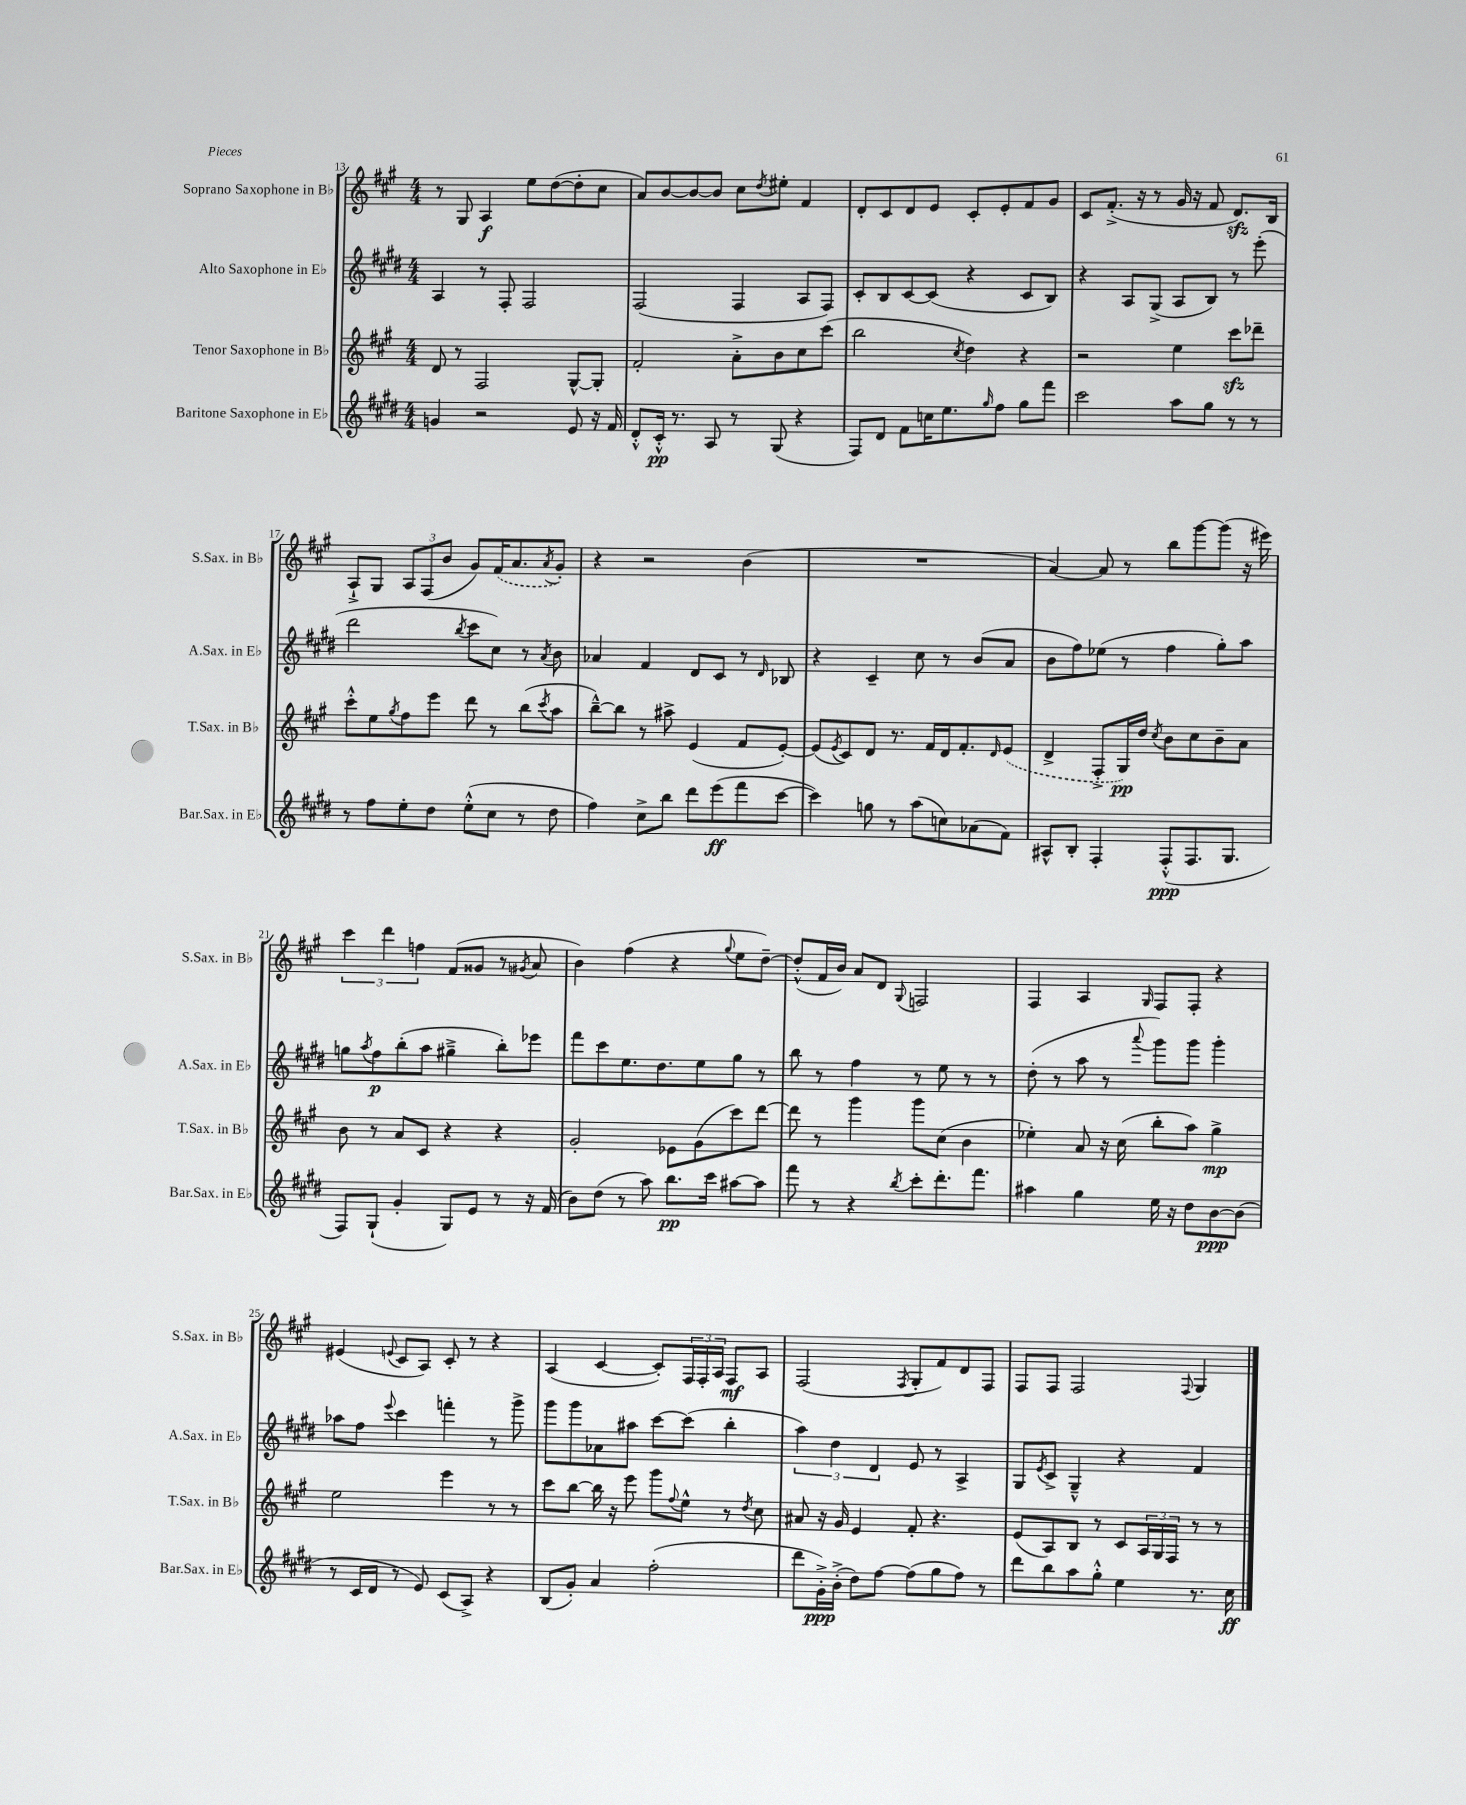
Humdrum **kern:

**kern	**dynam	**kern	**dynam	**kern	**dynam	**kern	**dynam
*part4	*part4	*part3	*part3	*part2	*part2	*part1	*part1
*staff4	*staff4	*staff3	*staff3	*staff2	*staff2	*staff1	*staff1
*I"Baritone Saxophone in E♭	*	*I"Tenor Saxophone in B♭	*	*I"Alto Saxophone in E♭	*	*I"Soprano Saxophone in B♭	*
*I'Bar.Sax. in E♭	*	*I'T.Sax. in B♭	*	*I'A.Sax. in E♭	*	*I'S.Sax. in B♭	*
*clefG2	*	*clefG2	*	*clefG2	*	*clefG2	*
*k[f#c#g#d#]	*	*k[f#c#g#]	*	*k[f#c#g#d#]	*	*k[f#c#g#]	*
*M4/4	*	*M4/4	*	*M4/4	*	*M4/4	*
=13	=13	=13	=13	=13	=13	=13	=13
4gn/	.	8d/	.	4A/	.	8r	.
.	.	8r	.	.	.	8G#/	.
2r	.	2F#/	.	8r	.	4A/	f
.	.	.	.	8F#'/	.	.	.
.	.	.	.	2F#/	.	8ee\L	.
.	.	.	.	.	.	([8dd\	.
8e/	.	[8G#^^/L	.	.	.	8dd'\]	.
16r	.	8G#'/J]	.	.	.	8cc#\J	.
16f#/	.	.	.	.	.	.	.
=14	=14	=14	=14	=14	=14	=14	=14
8d#'^^/L	.	2f#'/	.	(2F#/	.	8a/L)	.
16c#'^^/Jk	pp	.	.	.	.	[8b/	.
8.r	.	.	.	.	.	.	.
.	.	.	.	.	.	8b/_	.
8A/	.	.	.	.	.	8b/J]	.
8r	.	8a'^\L	.	4F#/	.	8cc#\L	.
.	.	.	.	.	.	8qdd/	.
(8G#/	.	8b\	.	.	.	8ee#X'\J	.
4r	.	8cc#\	.	8A/L	.	4f#/	.
.	.	(8ccc#\J	.	8F#/J)	.	.	.
=15	=15	=15	=15	=15	=15	=15	=15
8F#/L)	.	2bb\	.	8c#'/L	.	8d'/L	.
8d#/J	.	.	.	8B/	.	8c#/	.
8f#\L	.	.	.	[8c#/	.	8d/	.
16ccn\K	.	.	.	(8c#/J]	.	8e/J	.
8.ee\	.	.	.	.	.	.	.
.	.	8qcc#/	.	.	.	.	.
.	.	4dd\)	.	4r	.	8c#'/L	.
16qqgg#/	.	.	.	.	.	.	.
8ff#\J	.	.	.	.	.	8e'/	.
8gg#\L	.	4r	.	8c#/L	.	8f#/	.
8fff#\J	.	.	.	8B/J)	.	8g#/J	.
=16	=16	=16	=16	=16	=16	=16	=16
2ccc#\	.	2r	.	4r	.	8c#/L	.
.	.	.	.	.	.	(8.f#'^/J	.
.	.	.	.	8A/L	.	.	.
.	.	.	.	.	.	16r	.
.	.	.	.	(8G#^/J	.	8r	.
8aa\L	.	4ee\	.	8A/L	.	16g#/	.
.	.	.	.	.	.	16r	.
8gg#\J	.	.	.	8B/J)	.	8f#/	.
8r	.	8ccc#zz\L	.	8r	.	8.dzz/L)	.
8r	.	8ddd-X~\J	.	(8eee'\	.	.	.
.	.	.	.	.	.	16B/Jk	.
!!LO:LB:g=z
=17	=17	=17	=17	=17	=17	=17	=17
8r	.	8ccc#'^^\L	.	2ddd#\	.	8A`^/L	.
8ff#\L	.	8ee\	.	.	.	8G#/J	.
.	.	8qgg#/	.	.	.	.	.
8ee'\	.	8ff#\	.	.	.	12A/L	.
.	.	.	.	.	.	(12F#/	.
8dd#\J	.	8eee\J	.	.	.	.	.
.	.	.	.	.	.	12b/J	.
.	.	.	.	8qbb/	.	.	.
(8ee'^^\L	.	8ddd\	.	8ccc#\L	.	8g#/L)	.
8cc#\J	.	8r	.	8cc#\J)	.	(16f#/K	.
.	.	.	.	.	.	8.a/	.
8r	.	(8bb\L	.	8r	.	.	.
.	.	8qccc#/	.	8qa/	.	8qa/	.
8dd#\	.	8aa\J	.	8b\	.	8g#'/J)	.
=18	=18	=18	=18	=18	=18	=18	=18
4ff#\)	.	[8bb~^^\L)	.	4a-X/	.	4r	.
.	.	8bb\J]	.	.	.	.	.
8cc#^\L	.	8r	.	4f#/	.	2r	.
8bb\J	.	8aa#X^\	.	.	.	.	.
8ddd#\L	.	(4e/	.	8d#/L	.	.	.
(8eee\	ff	.	.	8c#/J	.	.	.
8fff#\	.	8f#/L	.	8r	.	(4b\	.
.	.	.	.	16qqd#/	.	.	.
[8ccc#\J	.	[8e'/J)	.	8B-X/	.	.	.
=19	=19	=19	=19	=19	=19	=19	=19
4ccc#\])	.	(8e/L]	.	4r	.	1r	.
.	.	8qe/	.	.	.	.	.
.	.	8c#/)	.	.	.	.	.
8ggn\	.	8d/J	.	4c#~/	.	.	.
8r	.	8.r	.	.	.	.	.
(8aa\L	.	.	.	8cc#\	.	.	.
.	.	16f#/LL	.	.	.	.	.
8ccn\)	.	16d/J	.	8r	.	.	.
.	.	8.f#'/	.	.	.	.	.
(8a-X\	.	.	.	(8b/L	.	.	.
.	.	16qqd/	.	.	.	.	.
8f#\J)	.	(8e/J	.	8a/J	.	.	.
=20	=20	=20	=20	=20	=20	=20	=20
8A#X^^/L	.	4d^/	.	8b\L	.	[4a/)	.
8B'/J	.	.	.	8ff#\)	.	.	.
4F#'/	.	8F#'^/L	.	(8ee-X\J	.	8a/]	.
.	.	16G#/L)	pp	8r	.	8r	.
.	.	16dd/JJ	.	.	.	.	.
.	.	8qcc#/	.	.	.	.	.
(8F#'^^/L	ppp	8b\L	.	4ff#\	.	8bb\L	.
8.F#/	.	8cc#\	.	.	.	[8ggg#\	.
.	.	8b~\	.	8gg#'\L)	.	(8ggg#\J]	.
8.G#/J	.	.	.	.	.	.	.
.	.	8a\J	.	8aa\J	.	16r	.
.	.	.	.	.	.	16eee#X\)	.
!!LO:LB:g=z
=21	=21	=21	=21	=21	=21	=21	=21
8F#/L)	.	8b\	.	8ggn\L	.	6ccc#\	.
.	.	.	.	8qaa/	.	.	.
(8G#`/J	.	8r	.	8ff#\	p	.	.
.	.	.	.	.	.	6ddd\	.
4g#'/	.	8a/L	.	(8bb'\	.	.	.
.	.	.	.	.	.	6ffn\	.
.	.	8c#/J	.	8aa\J	.	.	.
8G#/L)	.	4r	.	4gg#X~^\	.	(8f#/L	.
8e/J	.	.	.	.	.	8g##X/J	.
8r	.	4r	.	8bb'\L)	.	8r	.
.	.	.	.	.	.	8qg#X/	.
16r	.	.	.	8eee-X\J	.	8a/	.
(16f#/	.	.	.	.	.	.	.
=22	=22	=22	=22	=22	=22	=22	=22
8b\L)	.	2g#'/	.	8fff#\L	.	4b\)	.
(8dd#\J	.	.	.	8ccc#\	.	.	.
8r	.	.	.	8.ee\	.	(4ff#\	.
8aa\)	.	.	.	.	.	.	.
.	.	.	.	8.dd#\	.	.	.
8.bb\L	pp	8e-X\L	.	.	.	4r	.
.	.	(8g#\	.	8ee\	.	.	.
16ccc#\Jk	.	.	.	.	.	.	.
.	.	.	.	.	.	8qqgg#/	.
[8aa#X\L	.	8ccc#\)	.	8gg#\J	.	8ee\L	.
8aa#\J]	.	[8ddd\J	.	8r	.	[8dd~\J)	.
=23	=23	=23	=23	=23	=23	=23	=23
8fff#\	.	8ddd\]	.	8bb\	.	(8dd'^^/L]	.
8r	.	8r	.	8r	.	16f#/L	.
.	.	.	.	.	.	16b/JJ)	.
4r	.	4ggg#\	.	4ff#\	.	8a/L	.
.	.	.	.	.	.	8d/J	.
8qbb/	.	.	.	.	.	8qqG#/	.
8ccc#'\L	.	8ggg#\L	.	8r	.	2Fn/	.
8.ddd#'\	.	(8cc#\J	.	8ee\	.	.	.
.	.	4b\	.	8r	.	.	.
8.fff#\J	.	.	.	.	.	.	.
.	.	.	.	8r	.	.	.
=24	=24	=24	=24	=24	=24	=24	=24
4aa#X\	.	4ee-X'\)	.	(8dd#'\	.	4F#/	.
.	.	.	.	8r	.	.	.
4gg#\	.	8a/	.	8aa\	.	4A/	.
.	.	16r	.	8r	.	.	.
.	.	(16cc#\	.	.	.	.	.
.	.	.	.	8qqaaa/	.	16qqG#/	.
16ee\	.	8bb'\L	.	8ggg#\L)	.	8F#/L	.
16r	.	.	.	.	.	.	.
8dd#\L	.	8aa\J)	.	8ggg#\J	.	8F#'/J	.
[8b\	ppp	4gg#^\	mp	4ggg#'\	.	4r	.
(8b\J]	.	.	.	.	.	.	.
!!LO:LB:g=z
=25	=25	=25	=25	=25	=25	=25	=25
8r	.	2ee\	.	8aa-X\L	.	(4e#X/	.
16c#/LL	.	.	.	8ff#\J	.	.	.
16d#/JJ	.	.	.	.	.	.	.
.	.	.	.	8qqeee/	.	8qqen/	.
8r	.	.	.	4ccc#\	.	8c#/L	.
8e/)	.	.	.	.	.	8A/J)	.
(8c#/L	.	4eee\	.	4fffn'\	.	8c#'/	.
8A^/J)	.	.	.	.	.	8r	.
4r	.	8r	.	8r	.	4r	.
.	.	8r	.	8ggg#^\	.	.	.
=26	=26	=26	=26	=26	=26	=26	=26
(8B/L	.	8ccc#\L	.	8ggg#\L	.	(4A/	.
8g#'/J)	.	[8bb\J	.	8ggg#\	.	.	.
4a/	.	16bb\]	.	8a-X\	.	[4c#/	.
.	.	16r	.	.	.	.	.
.	.	8eee\	.	8aa#X\J	.	.	.
(2ff#'\	.	8ggg#\L	.	[8ccc#\L	.	8c#'/L])	.
.	.	8qqff#/	.	.	.	.	.
.	.	8ee^^\J	.	(8ccc#\J]	.	24F#/L	.
.	.	.	.	.	.	24F#'/	.
.	.	.	.	.	.	24A/JJ	.
.	.	8r	.	4bb'\	.	8F#/L	mf
.	.	8qdd/	.	.	.	.	.
.	.	8cc#\	.	.	.	8A/J	.
=27	=27	=27	=27	=27	=27	=27	=27
8ddd#\L	.	8a#X/	.	6aa\)	.	(2F#/	.
16g#'^\L)	ppp	16r	.	.	.	.	.
.	.	.	.	6dd#\	.	.	.
(16b'^\JJ	.	16g#/	.	.	.	.	.
8dd#\L)	.	4e/	.	.	.	.	.
.	.	.	.	6d#/	.	.	.
[8ff#\J	.	.	.	.	.	.	.
.	.	.	.	.	.	8qF#/	.
(8ff#\L]	.	8f#'/	.	8e/	.	8G#'/L	.
8gg#\	.	4.r	.	8r	.	8f#/)	.
8ff#\J)	.	.	.	4A^/	.	8d/	.
8r	.	.	.	.	.	8F#/J	.
=28	=28	=28	=28	=28	=28	=28	=28
8ddd#\L	.	(8e/L	.	8G#/L	.	8F#/L	.
.	.	.	.	8qe/	.	.	.
8bb\	.	8A/)	.	8c#^/J	.	8F#/J	.
8aa\	.	8B/J	.	4G#~^^/	.	2F#/	.
8gg#'^^\J	.	8r	.	.	.	.	.
4ee\	.	8c#/L	.	4r	.	.	.
.	.	24A/L	.	.	.	.	.
.	.	24G#/	.	.	.	.	.
.	.	24F#/JJ	.	.	.	.	.
.	.	.	.	.	.	8qqF#/	.
8.r	.	8r	.	4f#/	.	4G#/	.
.	.	8r	.	.	.	.	.
16cc#\	ff	.	.	.	.	.	.
==	==	==	==	==	==	==	==
*-	*-	*-	*-	*-	*-	*-	*-
